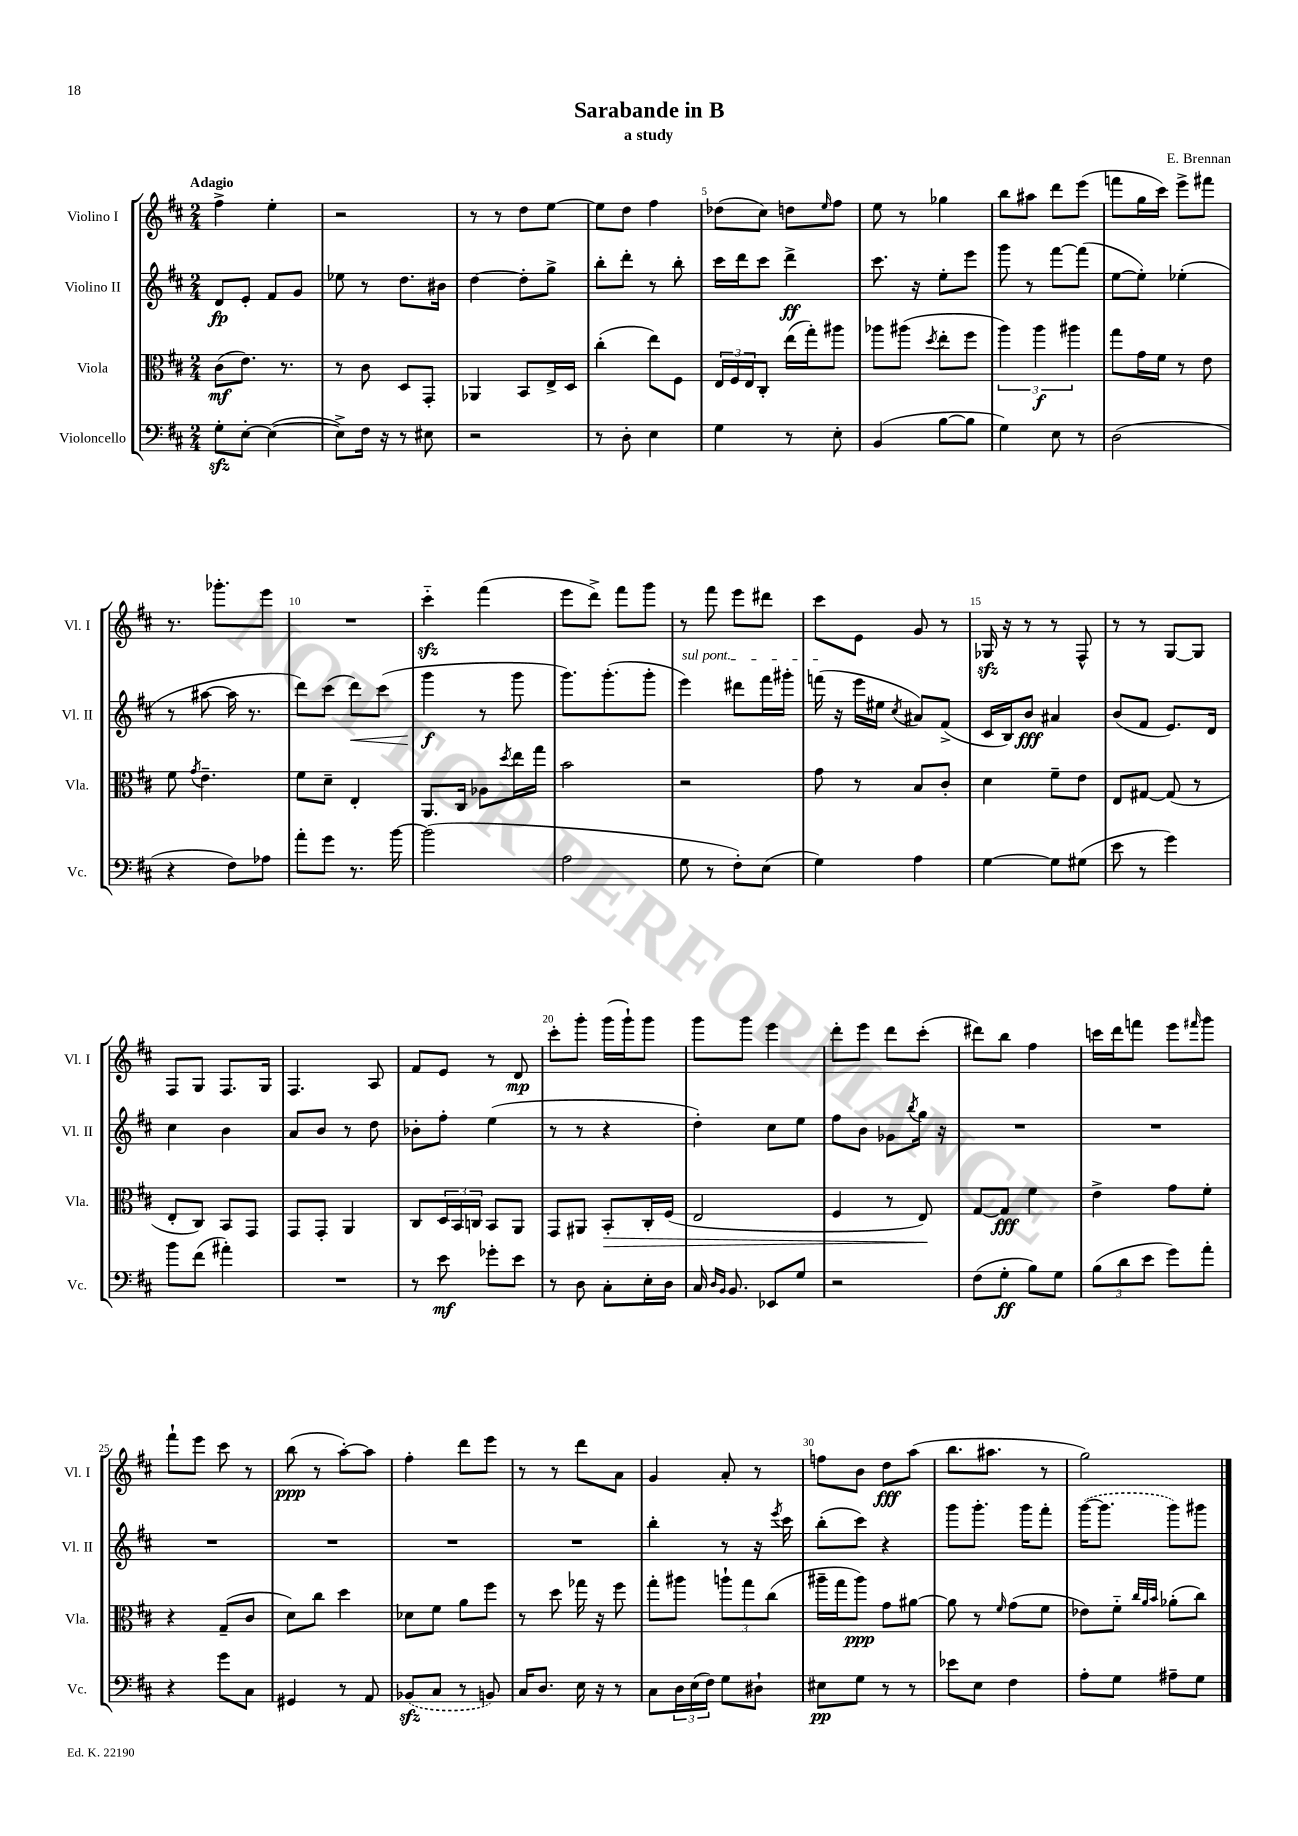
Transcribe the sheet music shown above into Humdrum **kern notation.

**kern	**dynam	**kern	**dynam	**kern	**dynam	**kern	**dynam
*part4	*part4	*part3	*part3	*part2	*part2	*part1	*part1
*staff4	*staff4	*staff3	*staff3	*staff2	*staff2	*staff1	*staff1
*I"Violoncello	*	*I"Viola	*	*I"Violino II	*	*I"Violino I	*
*I'Vc.	*	*I'Vla.	*	*I'Vl. II	*	*I'Vl. I	*
*clefF4	*	*clefC3	*	*clefG2	*	*clefG2	*
*k[f#c#]	*	*k[f#c#]	*	*k[f#c#]	*	*k[f#c#]	*
*M2/4	*	*M2/4	*	*M2/4	*	*M2/4	*
=1	=1	=1	=1	=1	=1	=1	=1
!	!	!	!	!	!	!LO:TX:a:B:t=Adagio	!
8Gzz'\L	.	(8c#\L	mf	8d/L	fp	4ff#^\	.
[8E'\J	.	8.e\J)	.	8e'/J	.	.	.
(4E\_	.	.	.	8f#/L	.	4ee'\	.
.	.	8.r	.	.	.	.	.
.	.	.	.	8g/J	.	.	.
=2	=2	=2	=2	=2	=2	=2	=2
8E^\L])	.	8r	.	8ee-X\	.	2r	.
16F#\Jk	.	8c#\	.	8r	.	.	.
16r	.	.	.	.	.	.	.
8r	.	8D/L	.	8.dd\L	.	.	.
8E#X\	.	8GG'/J	.	.	.	.	.
.	.	.	.	16b#X\Jk	.	.	.
=3	=3	=3	=3	=3	=3	=3	=3
2r	.	4AA-X/	.	[4dd\	.	8r	.
.	.	.	.	.	.	8r	.
.	.	8BB/L	.	8dd'\L]	.	8dd\L	.
.	.	16E^/L	.	8gg^\J	.	[8ee\J	.
.	.	16D/JJ	.	.	.	.	.
=4	=4	=4	=4	=4	=4	=4	=4
8r	.	(4cc#'\	.	8bb'\L	.	8ee\L]	.
8D'\	.	.	.	8ddd'\J	.	8dd\J	.
4E\	.	8ee\L)	.	8r	.	4ff#\	.
.	.	8F#\J	.	8bb'\	.	.	.
=5	=5	=5	=5	=5	=5	=5	=5
4G\	.	24E/LL	.	16ccc#\LL	.	(8dd-X\L	.
.	.	24F#/	.	.	.	.	.
.	.	.	.	16ddd\J	.	.	.
.	.	24E/J	.	.	.	.	.
.	.	8C#'/J	.	8ccc#\J	.	8cc#\J)	.
8r	.	(16ee\LL	.	4ddd^\	ff	8ddn\L	.
.	.	16gg'\J)	.	.	.	.	.
.	.	.	.	.	.	16qqee/	.
8E'\	.	8aa#X\J	.	.	.	8ff#\J	.
=6	=6	=6	=6	=6	=6	=6	=6
(4BB/	.	8aa-X\L	.	8.ccc#\	.	8ee\	.
.	.	(8aa#X\J	.	.	.	8r	.
.	.	.	.	16r	.	.	.
.	.	8qdd/	.	.	.	.	.
[8B\L	.	8ee'\L	.	8ee'\L	.	4gg-X\	.
8B\J]	.	8ff#\J	.	8eee\J	.	.	.
=7	=7	=7	=7	=7	=7	=7	=7
4G\)	.	6aa\)	.	8ggg\	.	8bb\L	.
.	.	.	.	8r	.	8aa#X\J	.
.	.	6aa\	f	.	.	.	.
8E\	.	.	.	[8fff#\L	.	8ddd\L	.
.	.	6aa#X\	.	.	.	.	.
8r	.	.	.	(8fff#\J]	.	(8eee\J	.
=8	=8	=8	=8	=8	=8	=8	=8
(2D\	.	8gg\L	.	[8ee\L	.	8fffn\L	.
.	.	16g\L	.	8ee'\J])	.	16gg\L	.
.	.	16f#\JJ	.	.	.	16ccc#\JJ)	.
.	.	8r	.	(4ee-X'\	.	8eee^\L	.
.	.	8e\	.	.	.	8fff#X\J	.
!!LO:LB:g=z
=9	=9	=9	=9	=9	=9	=9	=9
4r	.	8f#\	.	8r	.	8.r	.
.	.	8qg/	.	.	.	.	.
.	.	4.e~\	.	[8aa#X\	.	.	.
.	.	.	.	.	.	8.ggg-X'\L	.
8F#\L)	.	.	.	16aa#\]	.	.	.
.	.	.	.	8.r	.	.	.
8A-X\J	.	.	.	.	.	8eee\J	.
=10	=10	=10	=10	=10	=10	=10	=10
8a'\L	.	8f#\L	.	8ddd\L)	.	2r	.
8g\J	.	8d~\J	.	(8ccc#\J	.	.	.
!	!	!	!	!	!LO:HP:b	!	!
8.r	.	4E'/	.	8ddd\L)	<	.	.
.	.	.	.	(8ccc#\J	.	.	.
[16b\	.	.	.	.	.	.	.
=11	=11	=11	=11	=11	=11	=11	=11
(2b\]	.	8.AA/L	.	4ggg\	f	4ccc#zz\	.
.	.	16C#/Jk	.	.	.	.	.
.	.	8A-X\L	.	8r	[	(4fff#\	.
.	.	8qdd/	.	.	.	.	.
.	.	16ee\L	.	8ggg\	.	.	.
.	.	16gg\JJ	.	.	.	.	.
=12	=12	=12	=12	=12	=12	=12	=12
2A\	.	2b\	.	8.ggg\L)	.	8eee\L	.
.	.	.	.	.	.	8ddd^\J)	.
.	.	.	.	(8.ggg'\	.	.	.
.	.	.	.	.	.	8fff#\L	.
.	.	.	.	8ggg'\J	.	8ggg\J	.
=13	=13	=13	=13	=13	=13	=13	=13
!	!	!	!	!LO:TX:a:i:t=sul pont.	!	!	!
8G\	.	2r	.	4eee\)	.	8r	.
8r	.	.	.	.	.	8fff#\	.
8F#'\L)	.	.	.	8ddd#X\L	.	8eee\L	.
(8E\J	.	.	.	16fff#\L	.	8ddd#X\J	.
.	.	.	.	16ggg#X'\JJ	.	.	.
=14	=14	=14	=14	=14	=14	=14	=14
4G\)	.	8g\	.	(16fffn\	.	8ccc#\L	.
.	.	.	.	16r	.	.	.
.	.	8r	.	16eee\LL	.	8e\J	.
.	.	.	.	16ee#X\JJ	.	.	.
.	.	.	.	8qcc#/	.	.	.
4A\	.	8B/L	.	8a#X/L)	.	8g/	.
.	.	8c#'/J	.	(8f#^/J	.	8r	.
=15	=15	=15	=15	=15	=15	=15	=15
[4G\	.	4d\	.	16c#/LL	.	16G-Xzz/	.
.	.	.	.	16B/J)	.	16r	.
.	.	.	.	8b/J	fff	8r	.
8G\L]	.	8f#~\L	.	4a#X/	.	8r	.
(8G#X\J	.	8e\J	.	.	.	8F#^^/	.
=16	=16	=16	=16	=16	=16	=16	=16
8e\	.	8E/L	.	(8b/L	.	8r	.
8r	.	[8G#X/J	.	8f#/J	.	8r	.
4g\)	.	(8G#/]	.	8.e/L)	.	[8G/L	.
.	.	8r	.	.	.	8G/J]	.
.	.	.	.	16d/Jk	.	.	.
!!LO:LB:g=z
=17	=17	=17	=17	=17	=17	=17	=17
8b\L	.	8E'/L	.	4cc#\	.	8F#/L	.
(8f#\J	.	8C#/J)	.	.	.	8G/J	.
4a#X'\)	.	8BB/L	.	4b\	.	8.F#/L	.
.	.	8GG/J	.	.	.	.	.
.	.	.	.	.	.	16G/Jk	.
=18	=18	=18	=18	=18	=18	=18	=18
2r	.	8GG/L	.	8a/L	.	4.F#/	.
.	.	8GG'/J	.	8b/J	.	.	.
.	.	4AA/	.	8r	.	.	.
.	.	.	.	8dd\	.	8A/	.
=19	=19	=19	=19	=19	=19	=19	=19
8r	.	8C#/L	.	8b-X'\L	.	8f#/L	.
8e\	mf	24D/L	.	8ff#'\J	.	8e/J	.
.	.	24BB/	.	.	.	.	.
.	.	24Cn/JJ	.	.	.	.	.
8g-X'\L	.	8BB/L	.	(4ee\	.	8r	.
8e\J	.	8AA/J	.	.	.	8d/	mp
=20	=20	=20	=20	=20	=20	=20	=20
8r	.	8GG/L	.	8r	.	8ccc#'\L	.
8D\	.	8AA#X/J	.	8r	.	8ggg'\J	.
!	!	!	!LO:HP:b	!	!	!	!
8C#'\L	.	8BB'/L	>	4r	.	(16ggg\LL	.
.	.	.	.	.	.	16ggg`\J)	.
16E'\L	.	16C#'/L	.	.	.	8ggg\J	.
16D\JJ	.	(16F#/JJ	.	.	.	.	.
=21	=21	=21	=21	=21	=21	=21	=21
16C#/	.	2E/	.	4dd'\)	.	8ggg\L	.
16qqD/LL	.	.	.	.	.	.	.
16qqBB/JJ	.	.	.	.	.	.	.
8.BB/	.	.	.	.	.	.	.
.	.	.	.	.	.	8ggg\J	.
8EE-X/L	.	.	.	8cc#\L	.	4eee\	.
8G/J	.	.	.	8ee\J	.	.	.
=22	=22	=22	=22	=22	=22	=22	=22
2r	.	4F#/	.	8ff#\L	.	8ddd'\L	.
.	.	.	.	8b\J	.	8eee\J	.
.	.	8r	.	8g-X\L	.	8ddd\L	.
.	.	.	.	8qbb/	.	.	.
.	.	8E/)	.	16gg\Jk	.	(8ccc#'\J	.
.	.	.	.	16r	.	.	.
.	.	.	]	.	.	.	.
=23	=23	=23	=23	=23	=23	=23	=23
(8F#\L	.	[8G/L	.	2r	.	8ddd#X\L)	.
8G'\J	ff	8G/J]	fff	.	.	8bb\J	.
8B\L)	.	4f#\	.	.	.	4ff#\	.
8G\J	.	.	.	.	.	.	.
=24	=24	=24	=24	=24	=24	=24	=24
(12B\L	.	4e^\	.	2r	.	16cccn\LL	.
.	.	.	.	.	.	16ddd\J	.
12d\	.	.	.	.	.	.	.
.	.	.	.	.	.	8fffn\J	.
12e\J	.	.	.	.	.	.	.
8g\L)	.	8g\L	.	.	.	8eee\L	.
.	.	.	.	.	.	16qqfff#X/	.
8a'\J	.	8f#'\J	.	.	.	8ggg\J	.
!!LO:LB:g=z
=25	=25	=25	=25	=25	=25	=25	=25
4r	.	4r	.	2r	.	8fff#`\L	.
.	.	.	.	.	.	8eee\J	.
8g\L	.	(8G~/L	.	.	.	8ccc#\	.
8C#\J	.	8c#/J	.	.	.	8r	.
=26	=26	=26	=26	=26	=26	=26	=26
4GG#X/	.	8d\L)	.	2r	.	(8bb\	ppp
.	.	8cc#\J	.	.	.	8r	.
8r	.	4dd\	.	.	.	[8aa'\L)	.
8AA/	.	.	.	.	.	8aa\J]	.
=27	=27	=27	=27	=27	=27	=27	=27
(8BB-Xzz/L	.	8d-X\L	.	2r	.	4ff#'\	.
8C#/J	.	8f#\J	.	.	.	.	.
8r	.	8a\L	.	.	.	8ddd\L	.
8BBn/)	.	8ff#\J	.	.	.	8eee\J	.
=28	=28	=28	=28	=28	=28	=28	=28
16C#/KL	.	8r	.	2r	.	8r	.
8.D/J	.	.	.	.	.	.	.
.	.	8dd\	.	.	.	8r	.
16E\	.	16gg-X\	.	.	.	8ddd\L	.
16r	.	16r	.	.	.	.	.
8r	.	8ff#\	.	.	.	8a\J	.
=29	=29	=29	=29	=29	=29	=29	=29
8C#\L	.	8gg'\L	.	4bb'\	.	4g/	.
24D\L	.	8aa#X\J	.	.	.	.	.
(24E\	.	.	.	.	.	.	.
24F#\JJ)	.	.	.	.	.	.	.
8G\L	.	12aan`\L	.	8r	.	8a'/	.
.	.	12gg\	.	.	.	.	.
8D#X`\J	.	.	.	16r	.	8r	.
.	.	(12cc#\J	.	.	.	.	.
.	.	.	.	8qeee/	.	.	.
.	.	.	.	16ccc#\	.	.	.
=30	=30	=30	=30	=30	=30	=30	=30
8E#X\L	pp	16aa#X~\LL	.	(8bb'\L	.	8ffn\L	.
.	.	16gg\J	.	.	.	.	.
8G\J	.	8aa#\J)	ppp	8ccc#\J)	.	8b\J	.
8r	.	8g\L	.	4r	.	8dd\L	fff
8r	.	[8a#X\J	.	.	.	(8aa\J	.
=31	=31	=31	=31	=31	=31	=31	=31
8e-X\L	.	8a#\]	.	8ggg\L	.	8.bb\L	.
8E\J	.	8r	.	8.ggg'\J	.	.	.
.	.	.	.	.	.	8.aa#X\J	.
.	.	16qqf#/	.	.	.	.	.
4F#\	.	(8g\L	.	.	.	.	.
.	.	.	.	16ggg\KL	.	.	.
.	.	8f#\J	.	8fff#'\J	.	8r	.
=32	=32	=32	=32	=32	=32	=32	=32
8A'\L	.	8e-X\L)	.	([16ggg\KL	.	2gg\)	.
.	.	.	.	8.ggg\J]	.	.	.
8G\J	.	8f#\J	.	.	.	.	.
.	.	32qqcc#/LLL	.	.	.	.	.
.	.	32qqa/	.	.	.	.	.
.	.	32qqb/JJJ	.	.	.	.	.
8A#X~\L	.	(8a-X'\L	.	8ggg\L)	.	.	.
8G\J	.	8cc#\J)	.	8ggg#X\J	.	.	.
==	==	==	==	==	==	==	==
*-	*-	*-	*-	*-	*-	*-	*-
